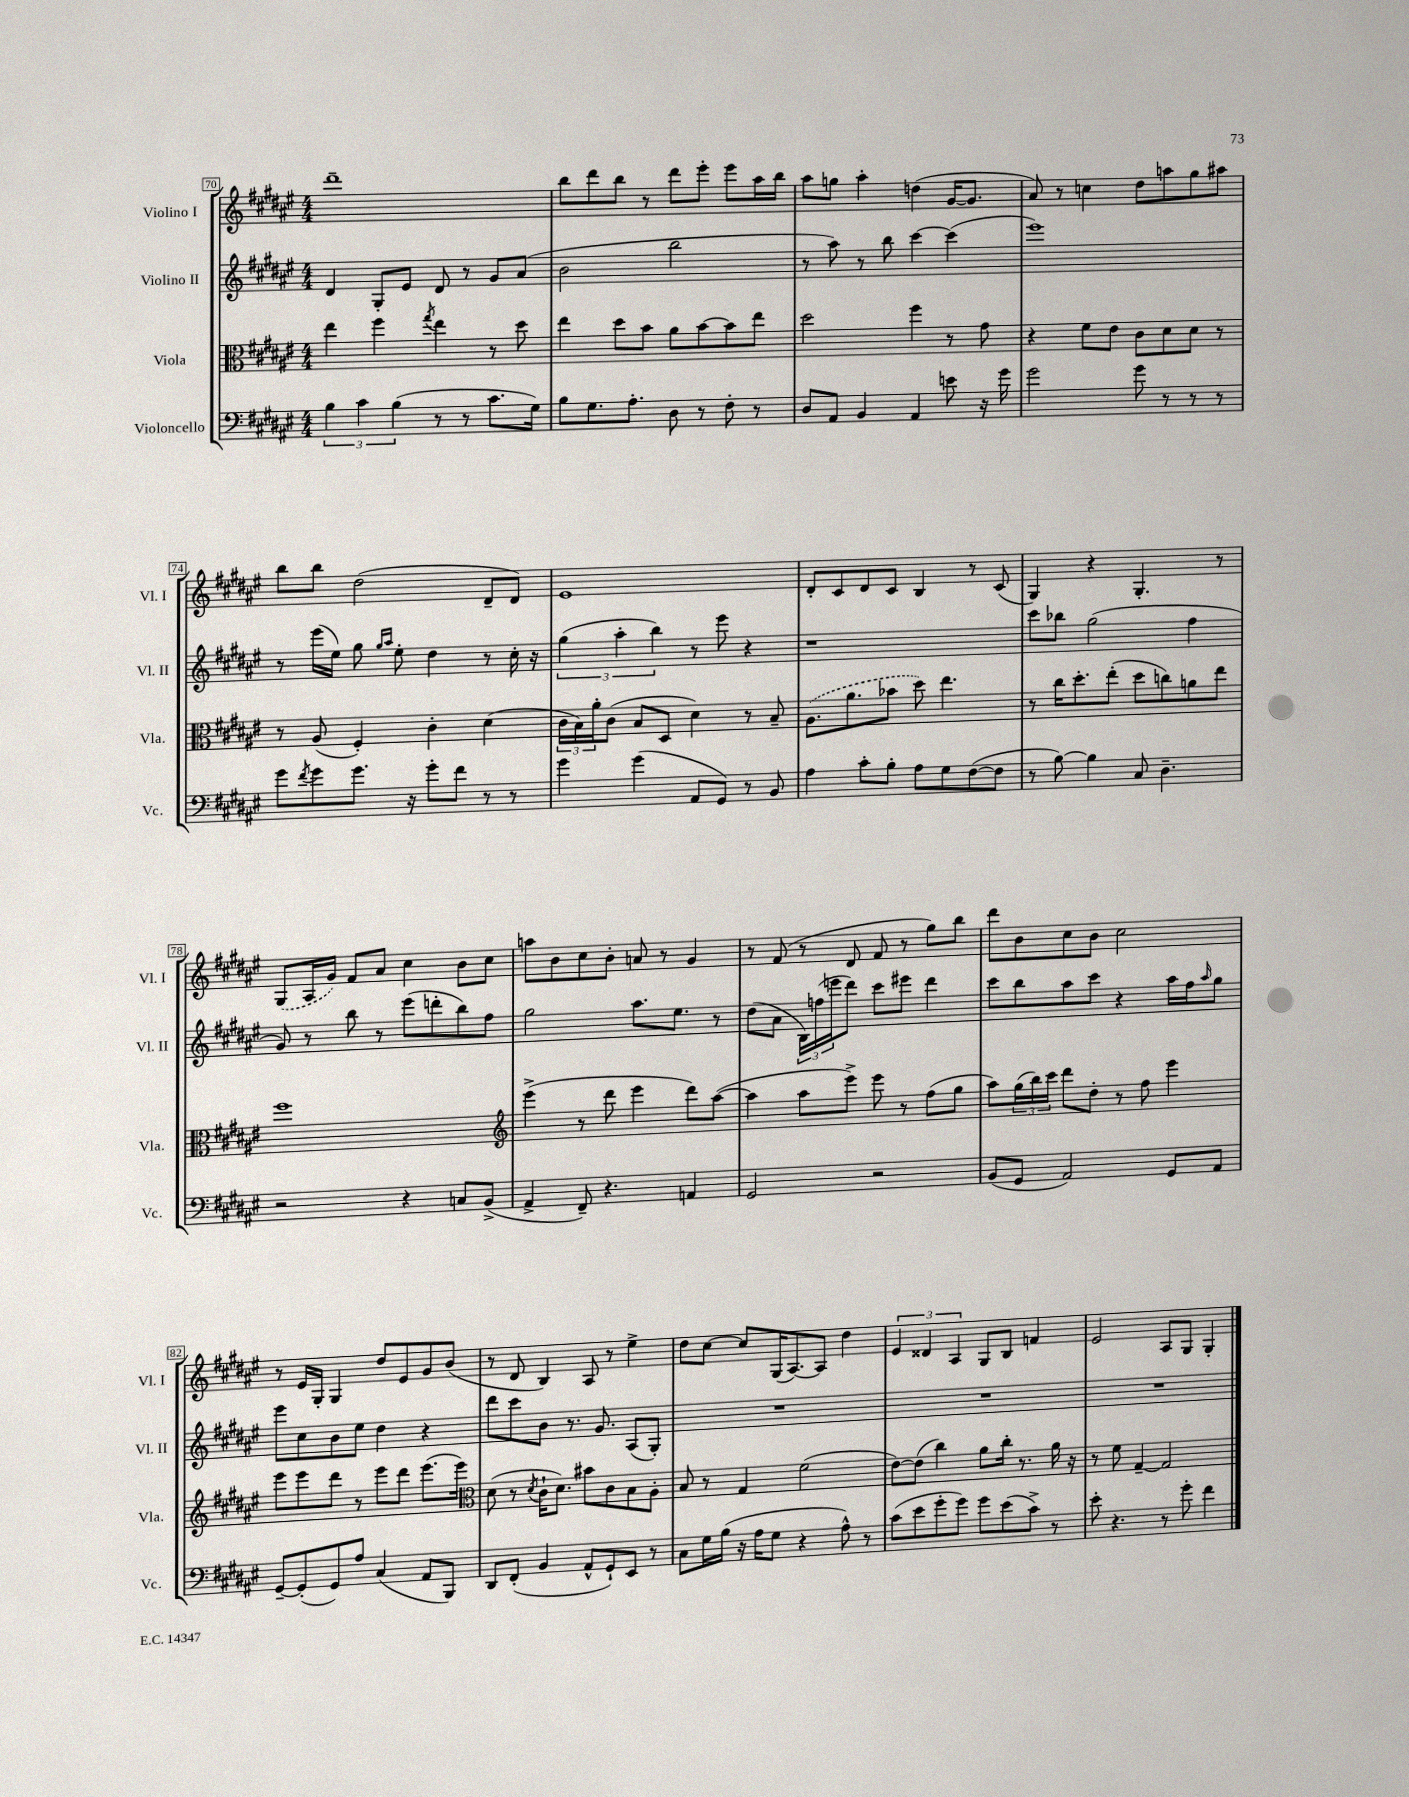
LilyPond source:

<<
\new StaffGroup <<
\new Staff = "s0" \with { instrumentName = "Violino I" shortInstrumentName = "Vl. I" } {
    \clef treble \key fis \major \numericTimeSignature \time 4/4
    dis'''1-- |
    b''8 dis'''8 b''8 r8 dis'''8 eis'''8-. eis'''8 ais''16 b''16 |
    ais''8 g''8 ais''4-. d''4( gis'16~ gis'8. |
    ais'8) r8 c''4 dis''8 a''8 gis''8 ais''8 |
    b''8 b''8 dis''2( dis'8-- dis'8) |
    eis'1 |
    dis'8-. cis'8 dis'8 cis'8 b4 r8 cis'8( |
    gis4) r4 gis4.-. r8 |
    \once \slurDashed gis8( ais16 gis'16) fis'8 ais'8 cis''4 b'8 cis''8 |
    a''8 b'8 cis''8 b'8-. a'8 r8 gis'4 |
    r8 fis'8( r8 dis'8 fis'8 r8 gis''8) b''8 |
    dis'''8 b'8 cis''8 b'8 cis''2 |
    r8 eis'16 gis16-. gis4 dis''8 eis'8 gis'8 b'8( |
    r8 dis'8 b4) ais8 r8 eis''4-> |
    dis''8 cis''8~ cis''8 gis16( ais8.~) ais8 dis''4 |
    \tuplet 3/2 { eis'4 disis'4 ais4 } gis8 b8 f'4 |
    eis'2 ais8 gis8 gis4-. \bar "|." |
}
\new Staff = "s1" \with { instrumentName = "Violino II" shortInstrumentName = "Vl. II" } {
    \clef treble \key fis \major \numericTimeSignature \time 4/4
    dis'4 gis8-. eis'8 dis'8 r8 gis'8 ais'8( |
    b'2 b''2 |
    r8 ais''8) r8 b''8 cis'''4~ cis'''4( |
    eis'''1) |
    r8 eis'''16( eis''16) gis''8 \grace { gis''16 ais''16 } eis''8-. dis''4 r8 cis''16-. r16 |
    \tuplet 3/2 { gis''4( ais''4-. b''4) } r8 eis'''8 r4 |
    r1 |
    cis'''8 bes''8 gis''2( fis''4 |
    gis'8) r8 b''8 r8 eis'''8( d'''8-. b''8) fis''8 |
    gis''2 ais''8. eis''8. r8 |
    dis''8( ais'8 \tuplet 3/2 { b16) f''16( e'''16 } dis'''8) cis'''8 eis'''8 dis'''4 |
    cis'''8 b''8 ais''8 cis'''8 r4 ais''16 fis''16 \grace { ais''16 } gis''8 |
    eis'''8 cis''8 b'8 eis''8 dis''4 r4 |
    dis'''8 cis'''8 b'8 r8. gis'8. ais8( gis8-.) |
    R1 |
    R1 |
    R1 \bar "|." |
}
\new Staff = "s2" \with { instrumentName = "Viola" shortInstrumentName = "Vla." } {
    \clef alto \key fis \major \numericTimeSignature \time 4/4
    eis''4 fis''4 \acciaccatura { gis''8 } eis''4 r8 dis''8 |
    eis''4 dis''8 b'8 ais'8 b'8~ b'8 eis''8 |
    dis''2 fis''4 r8 gis'8 |
    r4 fis'8 eis'8 cis'8 dis'8 dis'8 r8 |
    r8 ais8( fis4-.) cis'4-. dis'4( |
    \tuplet 3/2 { cis'16 b16) ais'16-. } cis'8( b8 dis8 dis'4) r8 b8-- |
    \once \slurDashed ais8.( ais'8. bes'8 dis''8) eis''4. |
    r8 cis''16 dis''8.-. eis''8-.( dis''8 c''8) a'8 eis''8 |
    fis''1 |
    \clef treble eis'''4->( r8 dis'''8 eis'''4 dis'''8) ais''8~( |
    ais''4 ais''8 eis'''8->) eis'''8 r8 fis''8( gis''8 |
    ais''8) \tuplet 3/2 { gis''16( b''16) cis'''16 } dis'''8 dis''8-. r8 fis''8 eis'''4 |
    eis'''8 eis'''8 dis'''8 r8 eis'''8 dis'''8 eis'''8.( eis'''16) |
    \clef alto dis'8( r8 \acciaccatura { dis'8 } cis'16-! dis'8.) bis'8 cis'8 b8 ais8-. |
    b8 r8 gis4 fis'2( |
    eis'8~) eis'8( cis''4) ais'8 cis''16-. r8. ais'16 r16 |
    r8 fis'8 gis4~-- gis2 \bar "|." |
}
\new Staff = "s3" \with { instrumentName = "Violoncello" shortInstrumentName = "Vc." } {
    \clef bass \key fis \major \numericTimeSignature \time 4/4
    \tuplet 3/2 { b4 cis'4 b4( } r8 r8 cis'8. gis16) |
    b8 gis8. ais8.-. dis8 r8 fis8-. r8 |
    dis8 ais,8 b,4 ais,4 e'8 r16 gis'16 |
    gis'2 gis'8 r8 r8 r8 |
    gis'8 \acciaccatura { fis'8 } gis'8 gis'8. r16 gis'8-. fis'8 r8 r8 |
    gis'4 gis'4( ais,8 gis,8) r8 b,8 |
    ais4 cis'8-. b8-. ais8 gis8 fis8~( fis8 |
    r8 b8~) b4 cis8 dis4.-- |
    r2 r4 c8 b,8->( |
    ais,4-> fis,8--) r4. a,4 |
    gis,2 r2 |
    b,8( gis,8 ais,2) gis,8 ais,8 |
    gis,8~-- gis,8-.( gis,8) ais8 cis4( ais,8 b,,8) |
    dis,8 fis,8-.( b,4 ais,8-^ gis,8-!) eis,8 r8 |
    cis8 gis16 b16( r16 ais16 gis8 r4 ais8-^) r8 |
    cis'8( eis'8 gis'8-. gis'8) gis'8 eis'8( cis'8->) r8 |
    eis'8-. r4. r8 gis'8-. fis'4 \bar "|." |
}
>>
>>
\layout { \context { \Score currentBarNumber = #70 \override BarNumber.stencil = #(make-stencil-boxer 0.1 0.3 ly:text-interface::print) } }
